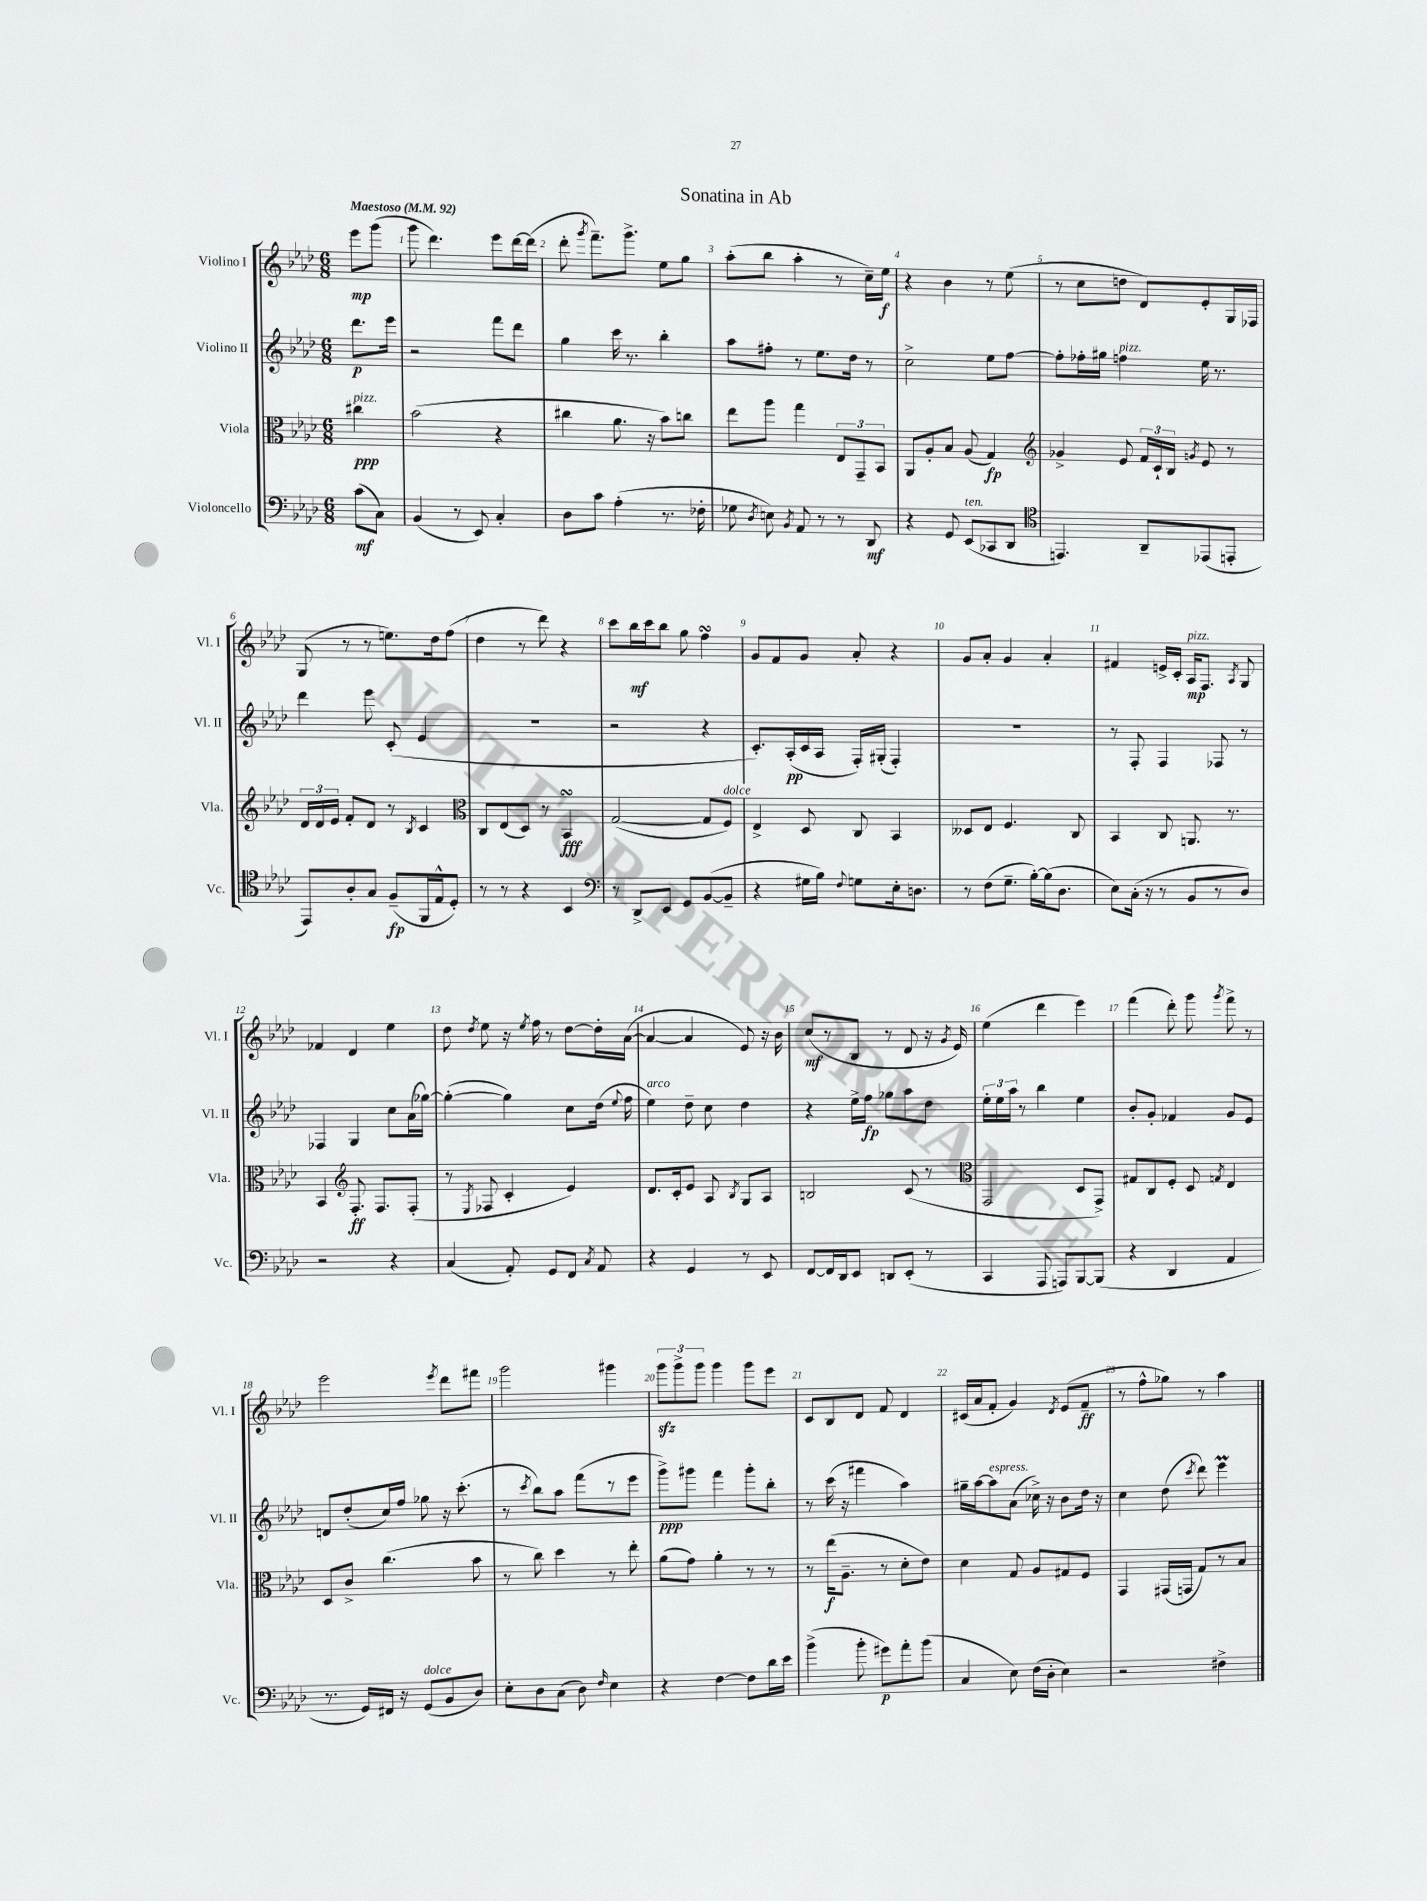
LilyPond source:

\header { title = "Sonatina in Ab" }
<<
\new StaffGroup <<
\new Staff = "s0" \with { instrumentName = "Violino I" shortInstrumentName = "Vl. I" } {
    \clef treble \key aes \major \numericTimeSignature \time 6/8 \partial 4 \tempo "Maestoso" 4 = 92
    \autoBeamOff ees'''8[\mp g'''8]( |
    g'''8 des'''4.) ees'''8[ des'''16~ des'''16]( |
    des'''8-. \acciaccatura { g'''8 } f'''8.[--) g'''8.]-> ees''8[ g''8] |
    aes''8[-.( bes''8] aes''4-. r8 c''16[--) ees''16]\f |
    r4 bes'4 r8 ees''8( |
    r8 c''8[ d''8] des'8[) ees'8-. g16 fes16] |
    g8( r8 r8 e''8.[) des''16 f''8]( |
    des''4 r8 des'''8) r4 |
    c'''8[ bes''16\mf c'''16 bes''8] g''8 f''4\turn |
    g'8[ f'8 g'8] aes'8-. r4 |
    g'8[ aes'8]-. g'4 aes'4-. |
    fis'4 e'16[-> c'16]-. aes16[\mp^\markup { \italic "pizz." } f8.] \acciaccatura { aes8 } g8 |
    fes'4 des'4 ees''4 |
    des''8 \acciaccatura { des''8 } ees''8 r16 \acciaccatura { ees''8 } f''16 r8 des''8[~ des''16-. aes'16]~( |
    aes'4~ aes'4 ees'8) r16 bes'16 |
    c''8[\mf( r8 bes8] r8 des'8 r16 \acciaccatura { g'8 } ees'16) |
    ees''4( des'''4 ees'''4) |
    f'''4( des'''8-.) g'''8 \acciaccatura { g'''8 } f'''8-> r8 |
    ees'''2 \acciaccatura { ees'''8 } des'''8[ fis'''8] |
    g'''2 gis'''4 |
    \tuplet 3/2 { g'''8[\sfz g'''8-> g'''8] } g'''4 g'''8[ ees'''8] |
    c'8[ bes8 des'8] f'8 des'4 |
    cis'16[( aes'16 f'8]-. g'4) \acciaccatura { des'8 } ees'8[( f'8]--\ff |
    r8 f''8[-^ ges''8]) r8 aes''4 \bar "|." |
}
\new Staff = "s1" \with { instrumentName = "Violino II" shortInstrumentName = "Vl. II" } {
    \clef treble \key aes \major \numericTimeSignature \time 6/8 \partial 4
    \autoBeamOff des'''8.[\p ees'''16] |
    r2 f'''8[ des'''8] |
    g''4 c'''16 r8. bes''4-. |
    aes''8[ fis''8]-. r8 ees''8.[ des''16] r8 |
    c''2-> ees''8[ f''8]~ |
    f''8[-. fes''16-. gis''16] f''4^\markup { \italic "pizz." } ees''16 r8. |
    des'''4 ees'''8 c'8-.( ees'4 |
    R2. |
    r2 r4 |
    c'8.[-.) aes16-.\pp( c'16 aes16] f16[-.) gis16]-.( f4-.) |
    R2. |
    r8 f8-. f4 fes8 r8 |
    fes4 g4 c''8[ aes'16( ges''16]~) |
    ges''4~-.( ges''4) c''8[ des''16]( \appoggiatura { ees''8 } f''16 |
    ees''4^\markup { \italic "arco" }) des''8-- c''8 des''4 |
    r4 ees''16[-> f''16]\fp ges''8[ aes''8 des''8] |
    \tuplet 3/2 { ees''16[-. ees''16 aes''16] } r8 bes''4 ees''4 |
    bes'8[-. g'8]-. fes'4 g'8[ ees'8] |
    d'8[ des''8-.( c''16) f''16] ges''8 r16 c'''8.-.( |
    r8 \acciaccatura { c'''8 } bes''8[) aes''8] f'''8[( r8 ees'''8] |
    g'''8[->\ppp) gis'''8] f'''4 gis'''8[-. bes''8]-. |
    r8 c'''16( r16 fis'''4 aes''4) |
    gis''16[-- aes''16~ aes''8^\markup { \italic "espress." } aes'8]( ces''16->) r16 bes'8[ des''16] r16 |
    c''4 des''8( \acciaccatura { c'''8 } des'''8) ees'''4\prall \bar "|." |
}
\new Staff = "s2" \with { instrumentName = "Viola" shortInstrumentName = "Vla." } {
    \clef alto \key aes \major \numericTimeSignature \time 6/8 \partial 4
    \autoBeamOff cis''4\ppp^\markup { \italic "pizz." } |
    bes'2( r4 |
    cis''4 aes'8. r16 bes'8[) c''8] |
    ees''8[ aes''8] g''4 \tuplet 3/2 { ees8[ g,8-- bes,8] } |
    aes,8[ aes8-. bes8] aes8( g4\fp) |
    \clef treble ges'4-> ees'8 \tuplet 3/2 { f'16[ c'16-! bes16] } \acciaccatura { g'8 } ees'8 r8 |
    \tuplet 3/2 { des'16[ des'16 ees'16] } f'8[-. des'8] r8 \acciaccatura { bes8 } c'4 |
    \clef alto c8[ ees8( des8]) r8 bes,4\turn\fff |
    g2~( g8[ f8]^\markup { \italic "dolce" }) |
    ees4-> des8 c8 bes,4 |
    deses8[ ees8] f4. c8 |
    bes,4 c8 a,8. r8. |
    bes,4 \clef treble f8.-.\ff f8.[ f8]-.( |
    r8 \acciaccatura { ees8 } fes8 c'4-. ees'4) |
    des'8.[ c'16-. ees'8] aes8 \acciaccatura { bes8 } g8[ aes8] |
    b2 c'8( r8 |
    \clef alto g,2 des8[ g,8]->) |
    gis8[ c8 f8]-. des8 \acciaccatura { g8 } ees4 |
    des8[ c'8]-> c''4.( bes'8 |
    r8 c''8) des''4 r8 ees''8-. |
    aes'8[( g'8]) aes'4-. r8 r8 |
    r8 ees''16[\f( aes8.]-- r8 des'8[-. ees'8]) |
    des'4 g8 aes8[ gis8 f8] |
    g,4 gis,16[( g,16] g8[) r8 bes8] \bar "|." |
}
\new Staff = "s3" \with { instrumentName = "Violoncello" shortInstrumentName = "Vc." } {
    \clef bass \key aes \major \numericTimeSignature \time 6/8 \partial 4
    \autoBeamOff c'8[\mf( c8]) |
    bes,4( r8 ees,8) c4-. |
    des8[ c'8] aes4-.( r8. fes16-. |
    ges8 \acciaccatura { des8 } e8) \acciaccatura { bes,8 } aes,8 r8 r8 des,8\mf |
    r4 g,8 ees,8[^\markup { \italic "ten." }( ces,8 des,8] |
    \clef tenor e,4.) aes,8[-- ees,8( e,8]-. |
    ees,8[) aes8-. g8] f8[--\fp( f,16 ees16-^ des8]-.) |
    r8 r8 r4 bes,4 |
    \clef bass r8 des,8[-> ees,8] g,8[ bes,8~( bes,8]-- |
    r4 gis16[ bes16]) \appoggiatura { f8 } g8[ ees16-. d8.] |
    r8 f8[( g8.]-- bes16[~-.) bes16( des8.] |
    ees8[) c16]-.( r16 r8 bes,8[ r8 des8]) |
    r2 r4 |
    c4( aes,8-.) g,8[ f,8] \acciaccatura { c8 } aes,8 |
    r4 g,4 r8 ees,8 |
    f,8[~ f,16 des,16 ees,8] d,8[ ees,8]-.( r8 |
    c,4 aes,,8 a,,8[) bes,,8~ bes,,8]( |
    r4 des,4 aes,4 |
    r8. g,16[) fis,16] r16 g,8[^\markup { \italic "dolce" }( bes,8 des8]) |
    ees8[-. des8 c8]( des8) \grace { f16 } ees4 |
    r4 f4~ f8[ des'16 ees'16] |
    bes'4->( bes'8-. gis'8[\p) aes'8-. bes'8]( |
    c4 ees8) f16[( des16]-. ees4) |
    r2 fis4-> \bar "|." |
}
>>
>>
\layout { \context { \Score \override BarNumber.break-visibility = ##(#f #t #t) barNumberVisibility = #all-bar-numbers-visible } }
